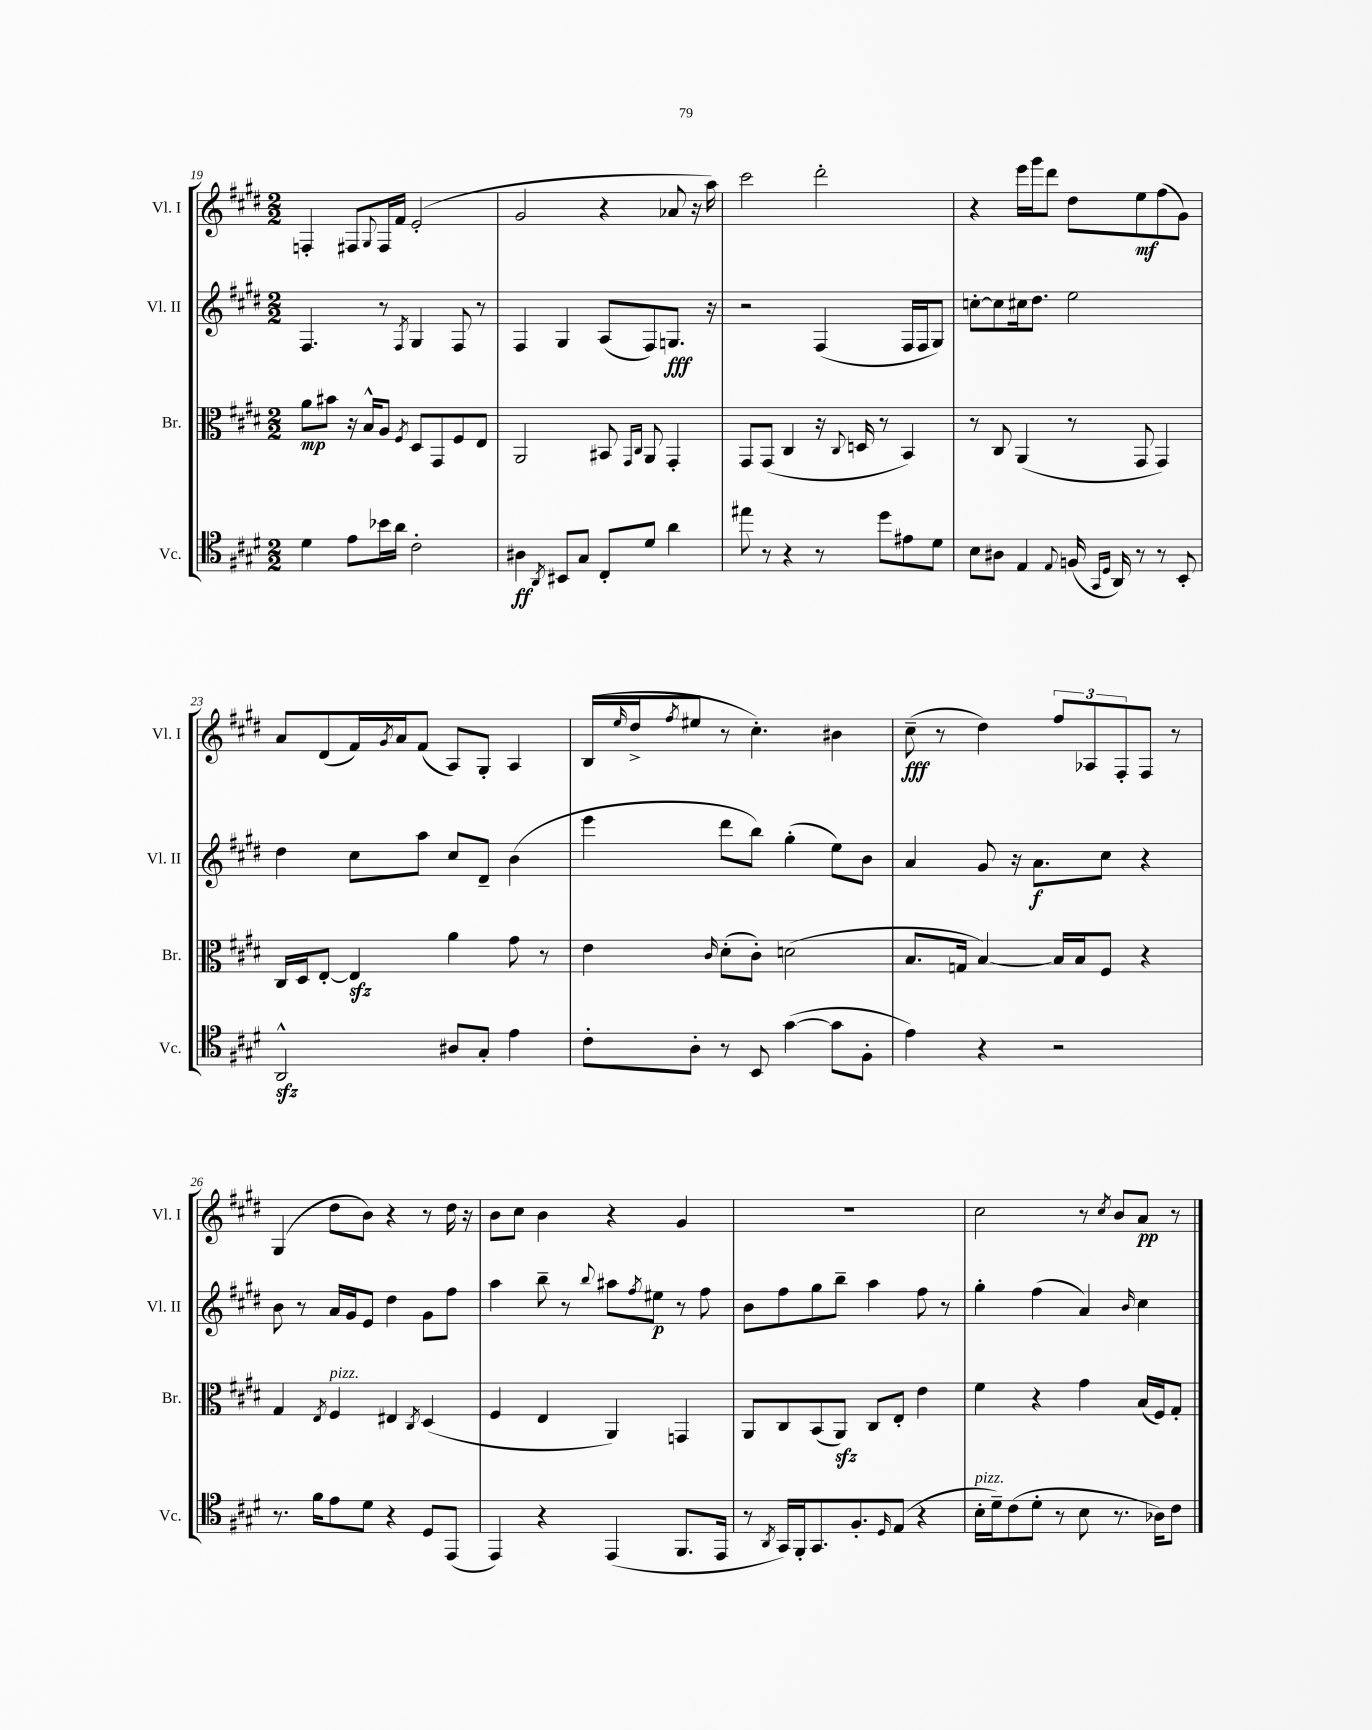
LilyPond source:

<<
\new StaffGroup <<
\new Staff = "s0" \with { instrumentName = "Vl. I" shortInstrumentName = "Vl. I" } {
    \clef treble \key e \major \numericTimeSignature \time 2/2
    f4-. fis8 \appoggiatura { gis8 } fis16 fis'16 e'2-.( |
    gis'2 r4 aes'8 r16 a''16) |
    cis'''2 dis'''2-. |
    r4 e'''16 gis'''16 dis'''8 dis''8 e''8\mf fis''8( gis'8) |
    a'8 dis'8( fis'16) \acciaccatura { gis'8 } a'16 fis'8( a8) gis8-. a4 |
    b16( \grace { e''16 } dis''16-> \acciaccatura { fis''8 } eis''8 r8 cis''4.-.) bis'4 |
    cis''8--\fff( r8 dis''4) \tuplet 3/2 { fis''8 aes8 fis8-. } fis8 r8 |
    gis4( dis''8 b'8) r4 r8 dis''16 r16 |
    b'8 cis''8 b'4 r4 gis'4 |
    R1 |
    cis''2 r8 \acciaccatura { cis''8 } b'8 a'8\pp r8 \bar "|." |
}
\new Staff = "s1" \with { instrumentName = "Vl. II" shortInstrumentName = "Vl. II" } {
    \clef treble \key e \major \numericTimeSignature \time 2/2
    fis4. r8 \acciaccatura { fis8 } gis4 fis8 r8 |
    fis4 gis4 a8( fis8) g8.\fff r16 |
    r2 fis4( fis16 fis16 gis8) |
    c''8~-. c''8 cis''16 dis''8. e''2 |
    dis''4 cis''8 a''8 cis''8 dis'8-- b'4( |
    e'''4 dis'''8 b''8) gis''4-.( e''8) b'8 |
    a'4 gis'8 r16 a'8.\f cis''8 r4 |
    b'8 r8 a'16 gis'16 e'8 dis''4 gis'8 fis''8 |
    a''4 b''8-- r8 \appoggiatura { b''8 } ais''8 \acciaccatura { fis''8 } eis''8\p r8 fis''8 |
    b'8 fis''8 gis''8 b''8-- a''4 fis''8 r8 |
    gis''4-. fis''4( a'4) \grace { b'16 } cis''4 \bar "|." |
}
\new Staff = "s2" \with { instrumentName = "Br." shortInstrumentName = "Br." } {
    \clef alto \key e \major \numericTimeSignature \time 2/2
    a'8\mp bis'8 r16 b16-^ a8 \acciaccatura { fis8 } dis8 gis,8 fis8 e8 |
    a,2 bis,8 \grace { gis,16 cis16 } a,8 gis,4-. |
    gis,8 gis,8( cis4 r16 \appoggiatura { cis8 } d16 r8 b,4) |
    r8 cis8 a,4( r8 gis,8 gis,4) |
    cis16 dis16 e8~-. e4\sfz a'4 gis'8 r8 |
    e'4 \grace { cis'16 } dis'8-.( cis'8-.) d'2( |
    b8. g16 b4~) b16 b16 fis8 r4 |
    gis4 \acciaccatura { e8 } fis4^\markup { \italic "pizz." } eis4 \acciaccatura { cis8 } dis4( |
    fis4 e4 a,4) g,4 |
    a,8 cis8 b,8( a,8\sfz) cis8 e8-. e'4 |
    fis'4 r4 gis'4 b16( fis16) gis8-. \bar "|." |
}
\new Staff = "s3" \with { instrumentName = "Vc." shortInstrumentName = "Vc." } {
    \clef tenor \key e \major \numericTimeSignature \time 2/2
    dis'4 e'8 bes'16 a'16 cis'2-. |
    ais4\ff \acciaccatura { a,8 } bis,8 gis8 cis8-. dis'8 a'4 |
    eis''8 r8 r4 r8 dis''8 eis'8 dis'8 |
    b8 ais8 e4 \appoggiatura { e8 } f16( \grace { gis,16 dis16 } a,16) r8 r8 b,8-. |
    a,2-^\sfz ais8 gis8-. e'4 |
    cis'8-. a8-. r8 b,8 gis'4~( gis'8 fis8-. |
    e'4) r4 r2 |
    r8. fis'16 e'8 dis'8 r4 dis8 e,8( |
    e,4) r4 e,4( fis,8. e,16 |
    r8 \acciaccatura { a,8 } gis,16) fis,16-. gis,8. fis8.-. \grace { dis16 } e8( r4 |
    b16-.^\markup { \italic "pizz." } dis'16--) cis'8( dis'8-. r8 b8 r8. aes16) cis'8 \bar "|." |
}
>>
>>
\layout { \context { \Score currentBarNumber = #19 } }
